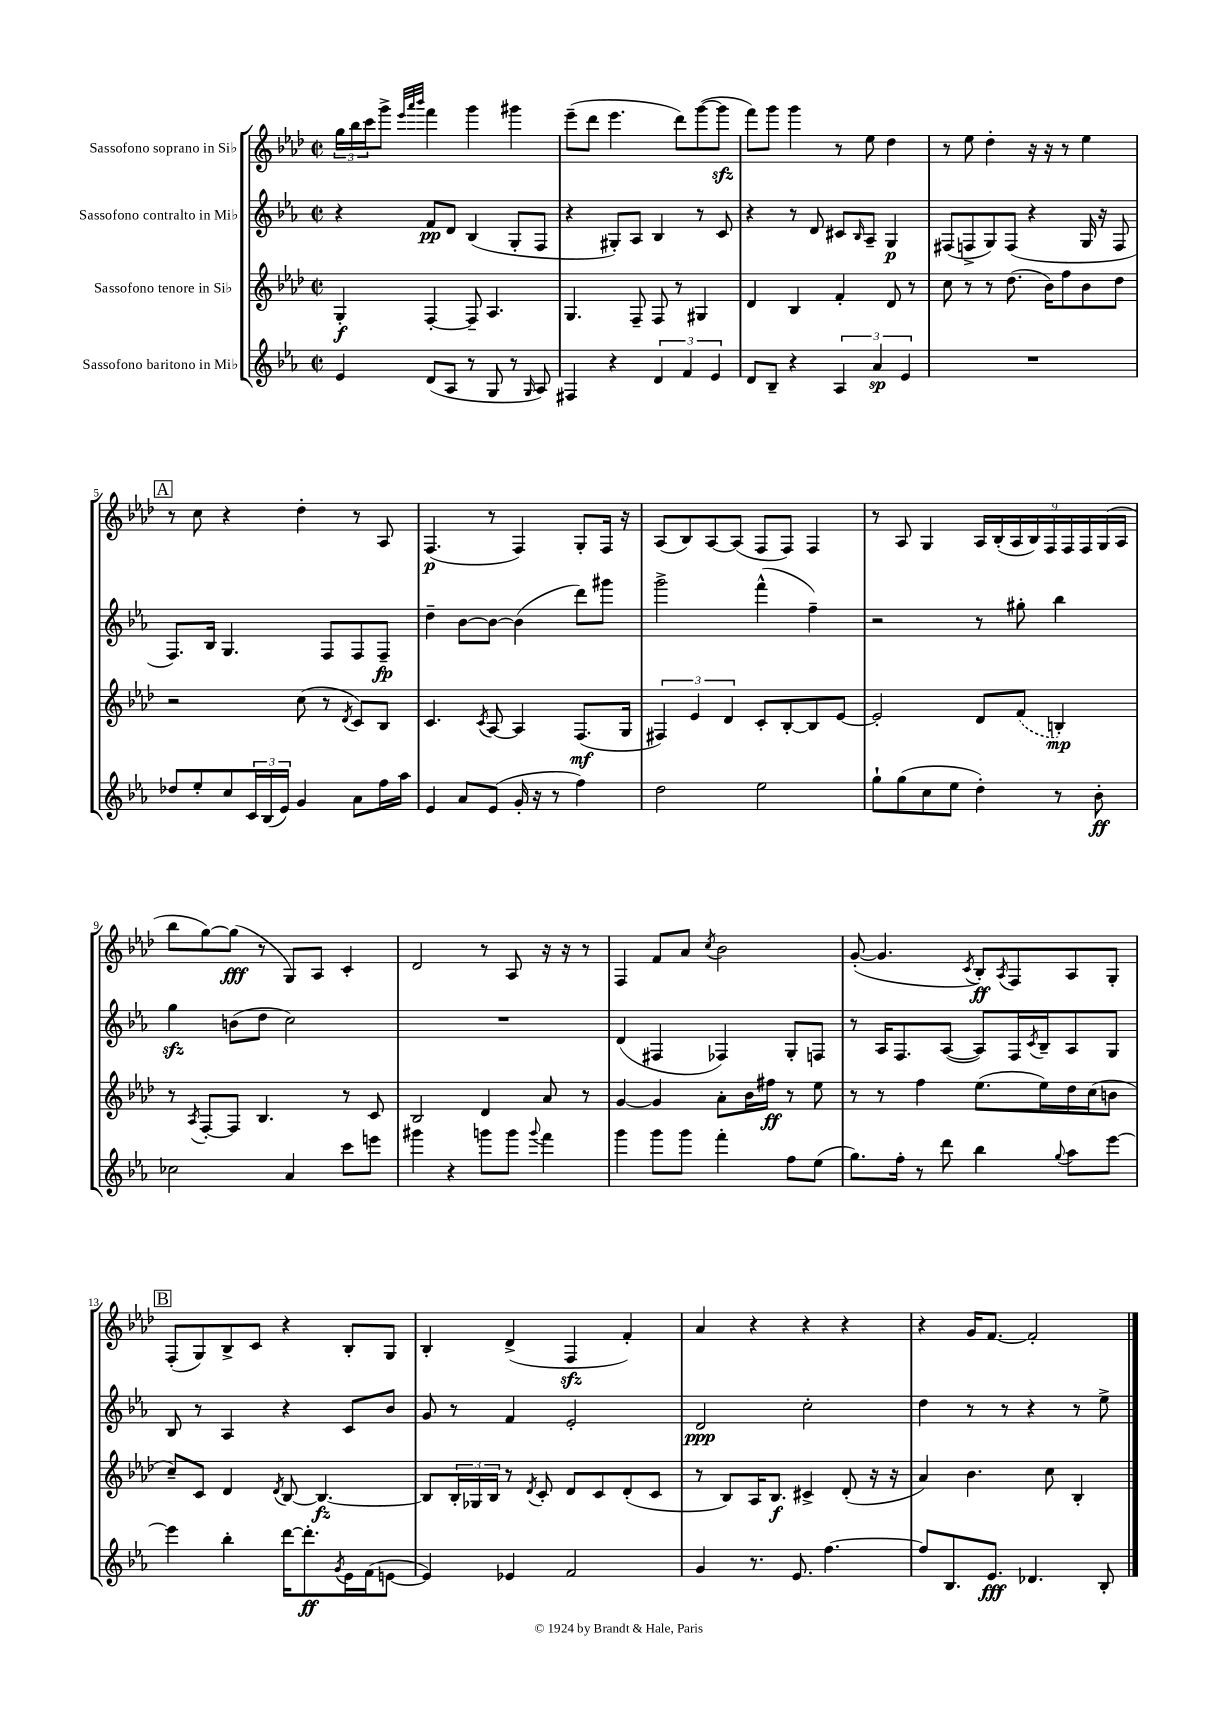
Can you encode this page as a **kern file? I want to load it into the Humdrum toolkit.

**kern	**kern	**kern	**kern
*staff4	*staff3	*staff2	*staff1
*clefG2	*clefG2	*clefG2	*clefG2
*k[b-e-a-]	*k[b-e-a-d-]	*k[b-e-a-]	*k[b-e-a-d-]
*M2/2	*M2/2	*M2/2	*M2/2
*met(c|)	*met(c|)	*met(c|)	*met(c|)
4e-	4G'	4r	24gg
.	.	.	24bb-
.	.	.	24ccc
.	.	.	8ggg^
.	.	.	32qqeee-
.	.	.	32qqaaa-
.	.	.	32qqbbb-
(8d	[4F'	8f	4fff
8A-	.	8d	.
8r	8F~]	(4B-	4ggg
8G	4.A-	.	.
8r	.	8G'	4ggg#
16qqG	.	.	.
8A-)	.	8F	.
=	=	=	=
4F#	4.G	4r	(8eee-~
.	.	.	8ddd-
4r	.	8G#')	4.eee-
.	8F~	8A-	.
6d	8F	4B-	.
.	8r	.	8ddd-)
6f	.	.	.
.	4G#	8r	([8ggg
6e-	.	.	.
.	.	8c	8ggg]
=	=	=	=
8d	4d-	4r	8fff)
8B-~	.	.	8ggg
4r	4B-	8r	4ggg
.	.	8d	.
6A-	4f'	8c#	8r
.	.	16qqB-	.
.	.	8A-~	8ee-
6a-	.	.	.
.	8d-	4G	4dd-
6e-	.	.	.
.	8r	.	.
=	=	=	=
1r	8cc	(8F#	8r
.	8r	8F^	8ee-
.	8r	8G)	4dd-'
.	(8.dd-	(8F	.
.	.	4r	16r
.	16b-)	.	16r
.	8ff	.	8r
.	8b-	16G	4ee-
.	.	16r	.
.	8dd-	8F	.
=	=	=	=
8dd-	2r	8.F)	8r
8ee-'	.	.	8cc
.	.	16B-	.
8cc	.	4.G	4r
24c	.	.	.
(24B-	.	.	.
24e-)	.	.	.
4g	(8cc	.	4dd-'
.	8r	8F	.
.	8qd-	.	.
8a-	8c)	8F	8r
16ff	8B-	8F~	8A-
16aa-	.	.	.
=	=	=	=
4e-	4.c	4dd~	(4.F
8a-	.	[8b-	.
.	8qc	.	.
(8e-	[8A-	8b-_	8r
16g'	4A-]	(4b-]	4F)
16r	.	.	.
8r	.	.	.
4ff)	(8.F	8ddd)	8G'
.	.	8ggg#	16F
.	16G	.	16r
=	=	=	=
2dd	6F#)	2ggg^	(8A-
.	.	.	8B-)
.	6e-	.	.
.	.	.	[8A-
.	6d-	.	.
.	.	.	(8A-]
2ee-	8c'	(4fff^^	8F
.	[8B-'	.	8F)
.	8B-]	4ff~)	4F
.	[8e-	.	.
=	=	=	=
8gg`	2e-']	2r	8r
(8gg	.	.	8A-
8cc	.	.	4G
8ee-	.	.	.
4dd')	8d-	8r	18A-
.	.	.	(18B-'
.	.	.	18A-
.	(8f	8gg#'	.
.	.	.	18B-)
.	.	.	18F
8r	4B')	4bb-	.
.	.	.	18F
.	.	.	18F
8b-'	.	.	.
.	.	.	(18G
.	.	.	18A-
=	=	=	=
2cc-	8r	4gg	8bb-
.	8qA-	.	.
.	[8F'	.	[8gg)
.	8F]	(8b	(8gg]
.	4.B-	8dd	8r
4a-	.	2cc)	8G)
.	.	.	8A-
8ccc	8r	.	4c'
8eee	8c	.	.
=	=	=	=
4ggg#	2B-	1r	2d-
4r	.	.	.
8ggg	4d-	.	8r
8ggg	.	.	8A-
8qqggg	.	.	.
4fff	8a-	.	16r
.	.	.	16r
.	8r	.	8r
=	=	=	=
4ggg	[4g	(4d	4F
8ggg	4g]	4F#	8f
8ggg	.	.	8a-
.	.	.	8qcc
4fff'	8a-'	4F-)	2b-
.	16b-	.	.
.	16ff#	.	.
8ff	8r	8G'	.
(8ee-	8ee-	8F	.
=	=	=	=
8.gg)	8r	8r	([8g'
.	8r	16A-	4.g]
16ff'	.	8.F	.
8r	4ff	.	.
8ddd	.	([8A-	.
.	.	.	8qc
4bb-	(8.ee-	8A-])	8B-')
.	.	.	8qA-
.	.	16F	8F
.	.	8qc	.
.	16ee-)	16B-~	.
8qqgg	.	.	.
8aa-	16dd-	8A-	8A-
.	(16cc	.	.
[8eee-	8b	8G	8G'
=	=	=	=
4eee-]	8cc~)	8B-	(8F'
.	8c	8r	8G)
4bb-'	4d-	4A-	8B-^
.	.	.	8c
.	8qd-	.	.
[16ddd	[8B-	4r	4r
8.ddd']	.	.	.
.	4.B-_	.	.
8qg	.	.	.
16e-	.	8c	8B-'
(16f	.	.	.
[8e	.	8b-	8G
=	=	=	=
4e])	8B-]	8g	4B-'
.	24B-'	8r	.
.	24G-	.	.
.	24B-	.	.
4e-	8r	4f	(4d-^
.	8qd-	.	.
.	8c'	.	.
2f	8d-	2e-'	4F
.	8c	.	.
.	(8d-'	.	4f')
.	8c	.	.
=	=	=	=
4g	8r	2d	4a-
.	8B-)	.	.
8.r	16A-	.	4r
.	8.B-	.	.
8.e-	.	.	.
.	4c#^	2cc'	4r
[4.ff	.	.	.
.	(8d-'	.	4r
.	16r	.	.
.	16r	.	.
=	=	=	=
8ff]	4a-)	4dd	4r
8.B-	.	.	.
.	4.b-	8r	16g
8.e-	.	.	[8.f
.	.	8r	.
4.d-	.	4r	2f']
.	8cc	.	.
.	4B-'	8r	.
8B-'	.	8ee-^	.
==	==	==	==
*-	*-	*-	*-
